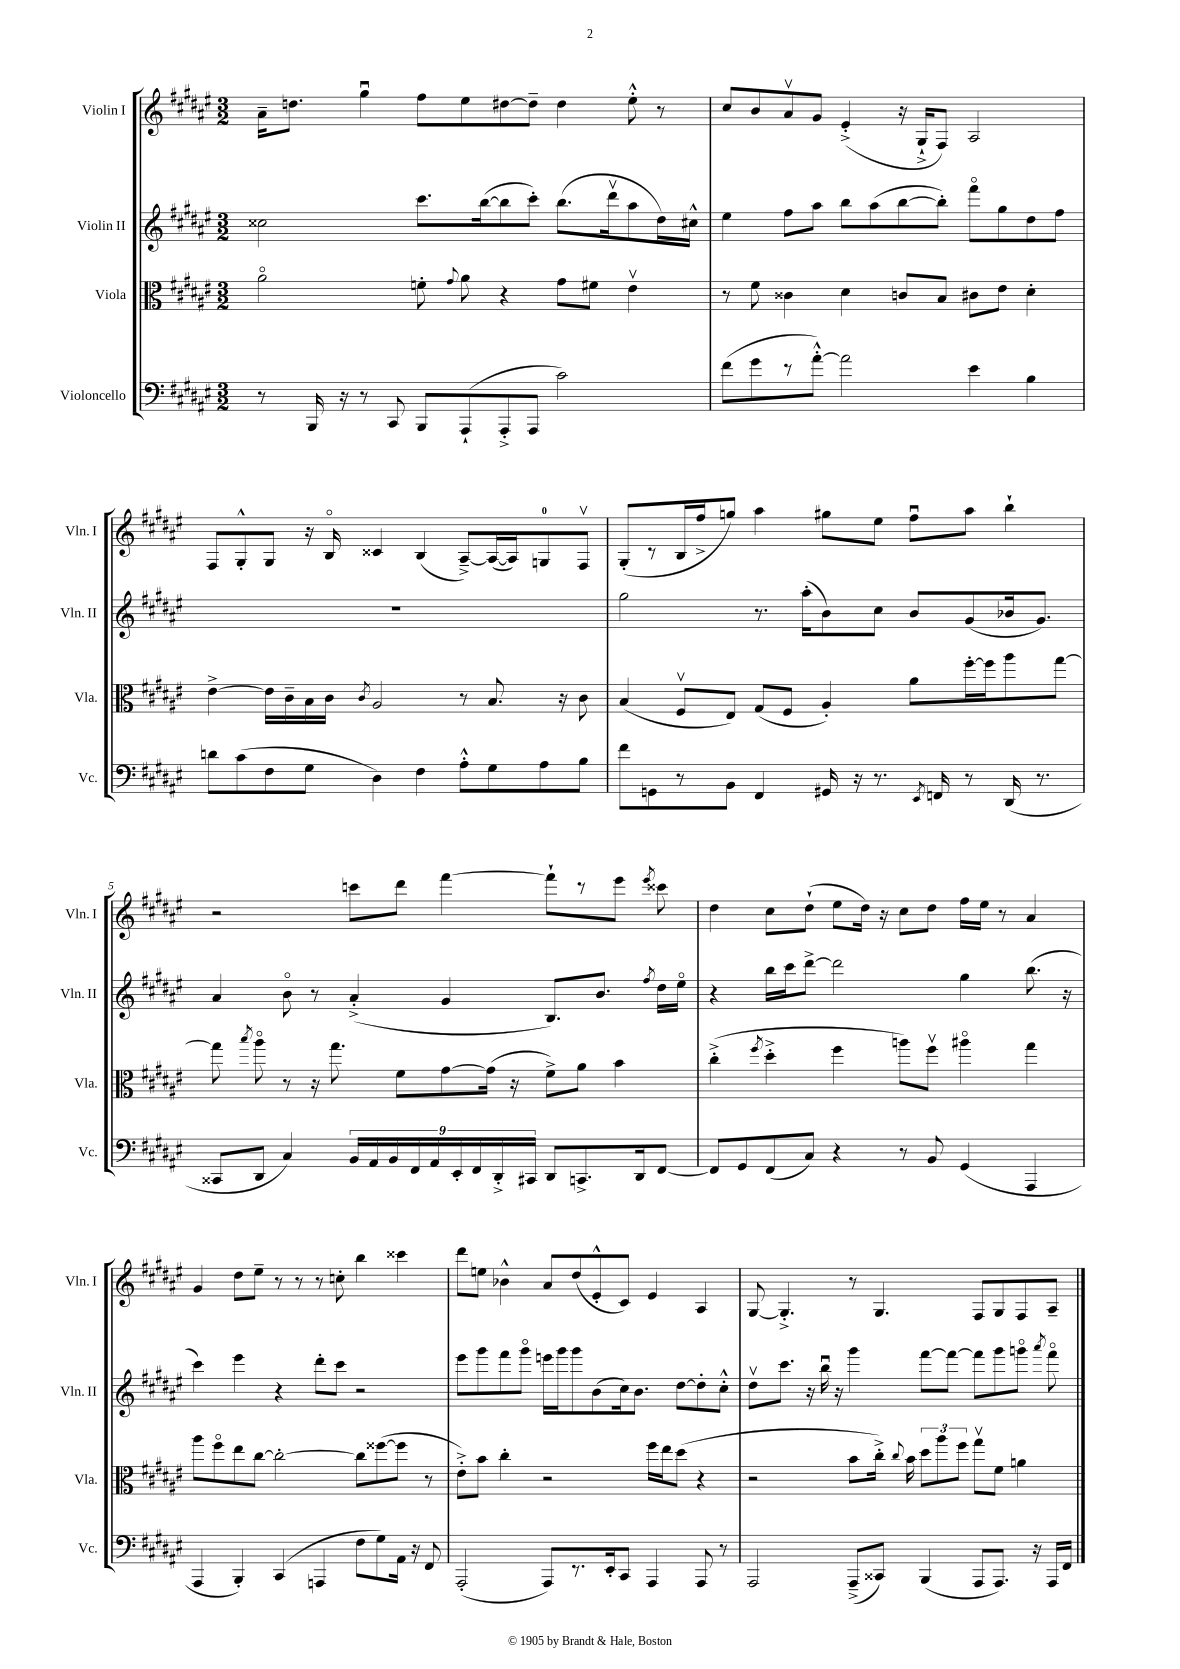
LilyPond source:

<<
\new StaffGroup <<
\new Staff = "s0" \with { instrumentName = "Violin I" shortInstrumentName = "Vln. I" } {
    \clef treble \key fis \major \numericTimeSignature \time 3/2
    \autoBeamOff ais'16[-- d''8.] gis''4\downbow fis''8[ eis''8 dis''8~ dis''8]-- dis''4 eis''8-.-^ r8 |
    cis''8[ b'8 ais'8\upbow gis'8] eis'4-.->( r16 gis16[-!-> fis8]) ais2 |
    fis8[ gis8-.-^ gis8] r16 b16\flageolet cisis'4 b4( ais8[~--->) ais16~( ais16) g8-0 fis8]\upbow |
    gis8[-.( r8 b16 fis''16-> g''8]) ais''4 gis''8[ eis''8] fis''8[\downbow ais''8] b''4-! |
    r2 c'''8[ dis'''8] fis'''4~ fis'''8[-! r8 eis'''8] \acciaccatura { eis'''8 } cisis'''8 |
    dis''4 cis''8[ dis''8]-!( eis''8[ dis''16]) r16 cis''8[ dis''8] fis''16[ eis''16] r8 ais'4 |
    gis'4 dis''8[ eis''8]-- r8 r8 r8 c''8-. b''4 cisis'''4 |
    dis'''8[ e''8] bes'4-^ ais'8[ dis''8( eis'8-.-^ cis'8]) eis'4 ais4 |
    gis8~ gis4.-.-> r8 gis4. fis8[ gis8 fis8 ais8]-- \bar "|." |
}
\new Staff = "s1" \with { instrumentName = "Violin II" shortInstrumentName = "Vln. II" } {
    \clef treble \key fis \major \numericTimeSignature \time 3/2
    \autoBeamOff cisis''2 cis'''8.[ b''16~( b''8 cis'''8]-.) b''8.[( dis'''16\upbow ais''8 dis''16) cis''16]-^ |
    eis''4 fis''8[ ais''8] b''8[ ais''8( b''8~ b''8]-.) fis'''8[\flageolet gis''8 dis''8 fis''8] |
    R1. |
    gis''2 r8. ais''16[-.( b'8) cis''8] b'8[ gis'8( bes'16 gis'8.]) |
    ais'4 b'8\flageolet r8 ais'4-.->( gis'4 b8.[) b'8.] \acciaccatura { fis''8 } dis''16[ eis''16]\flageolet |
    r4 b''16[ cis'''16 dis'''8]~-> dis'''2 gis''4 b''8.( r16 |
    cis'''4) eis'''4 r4 dis'''8[-. cis'''8] r2 |
    eis'''8[ gis'''8 fis'''8 gis'''8]\flageolet e'''16[ gis'''16 gis'''8 b'8( cis''16) b'8.] dis''8[~ dis''8-. cis''8]-.-^ |
    dis''8[\upbow cis'''8.] r16 b''16\downbow r16 gis'''4 fis'''8[~ fis'''8]~ fis'''8[ gis'''8 g'''8]\flageolet \acciaccatura { ais'''8 } fis'''8\flageolet \bar "|." |
}
\new Staff = "s2" \with { instrumentName = "Viola" shortInstrumentName = "Vla." } {
    \clef alto \key fis \major \numericTimeSignature \time 3/2
    \autoBeamOff ais'2\flageolet f'8-. \appoggiatura { gis'8 } ais'8 r4 gis'8[ fis'8] eis'4\upbow |
    r8 fis'8 cisis'4 dis'4 c'8[ b8] cis'8[ eis'8] dis'4-. |
    eis'4~-> eis'16[ cis'16-- b16 cis'16] \acciaccatura { cis'8 } ais2 r8 b8. r16 cis'8 |
    b4( fis8[\upbow eis8]) gis8[( fis8] ais4-.) ais'8[ fis''16~-. fis''16 ais''8 gis''8]~ |
    gis''8 \acciaccatura { b''8 } ais''8\flageolet r8 r16 gis''8. fis'8[ gis'8~ gis'16]( r16 fis'8[->) ais'8] b'4 |
    cis''4-.->( \acciaccatura { fis''8 } dis''4-.-> fis''4 a''8[) fis''8]\upbow ais''4\flageolet gis''4 |
    ais''8[ fis''8\flageolet eis''8 cis''8]~ cis''2~-. cis''8[ fisis''8~( fisis''8] r8 |
    eis'8[-.->) b'8] cis''4-. r2 fis''16[ eis''16 dis''8]( r4 |
    r2 b'8[ cis''16]-.->) \appoggiatura { cis''8 } b'16 \tuplet 3/2 { dis''8[ ais''8 fis''8] } gis''8[\upbow fis'8] a'4 \bar "|." |
}
\new Staff = "s3" \with { instrumentName = "Violoncello" shortInstrumentName = "Vc." } {
    \clef bass \key fis \major \numericTimeSignature \time 3/2
    \autoBeamOff r8 b,,16 r16 r8 cis,8 b,,8[ ais,,8-!( ais,,8-.-> ais,,8] cis'2) |
    fis'8[( gis'8 r8 ais'8]~-.-^) ais'2 eis'4 b4 |
    d'8[ cis'8( fis8 gis8] dis4) fis4 ais8[-.-^ gis8 ais8 b8] |
    fis'8[ g,8 r8 b,8] fis,4 gis,16 r16 r8. \acciaccatura { eis,8 } f,16 r8 dis,16( r8. |
    cisis,8[ dis,8] cis4) \tuplet 9/8 { b,16[ ais,16 b,16 fis,16 ais,16 eis,16-. fis,16 dis,16-.-> cis,16] } dis,8[ c,8.-> dis,16 fis,8]~ |
    fis,8[ gis,8 fis,8( cis8]) r4 r8 b,8 gis,4( ais,,4 |
    ais,,4 b,,4-.) cis,4( a,,4 fis8[ gis8) ais,16] r16 fis,8 |
    ais,,2-.( ais,,8[) r8. eis,16-. cis,8] ais,,4 ais,,8 r8 |
    ais,,2 ais,,8[--->( cisis,8]) b,,4( ais,,8[ ais,,8.]) r16 ais,,16[ fis,16] \bar "|." |
}
>>
>>
\layout { \context { \Score \override BarNumber.break-visibility = ##(#f #t #t) barNumberVisibility = #(every-nth-bar-number-visible 5) } }
